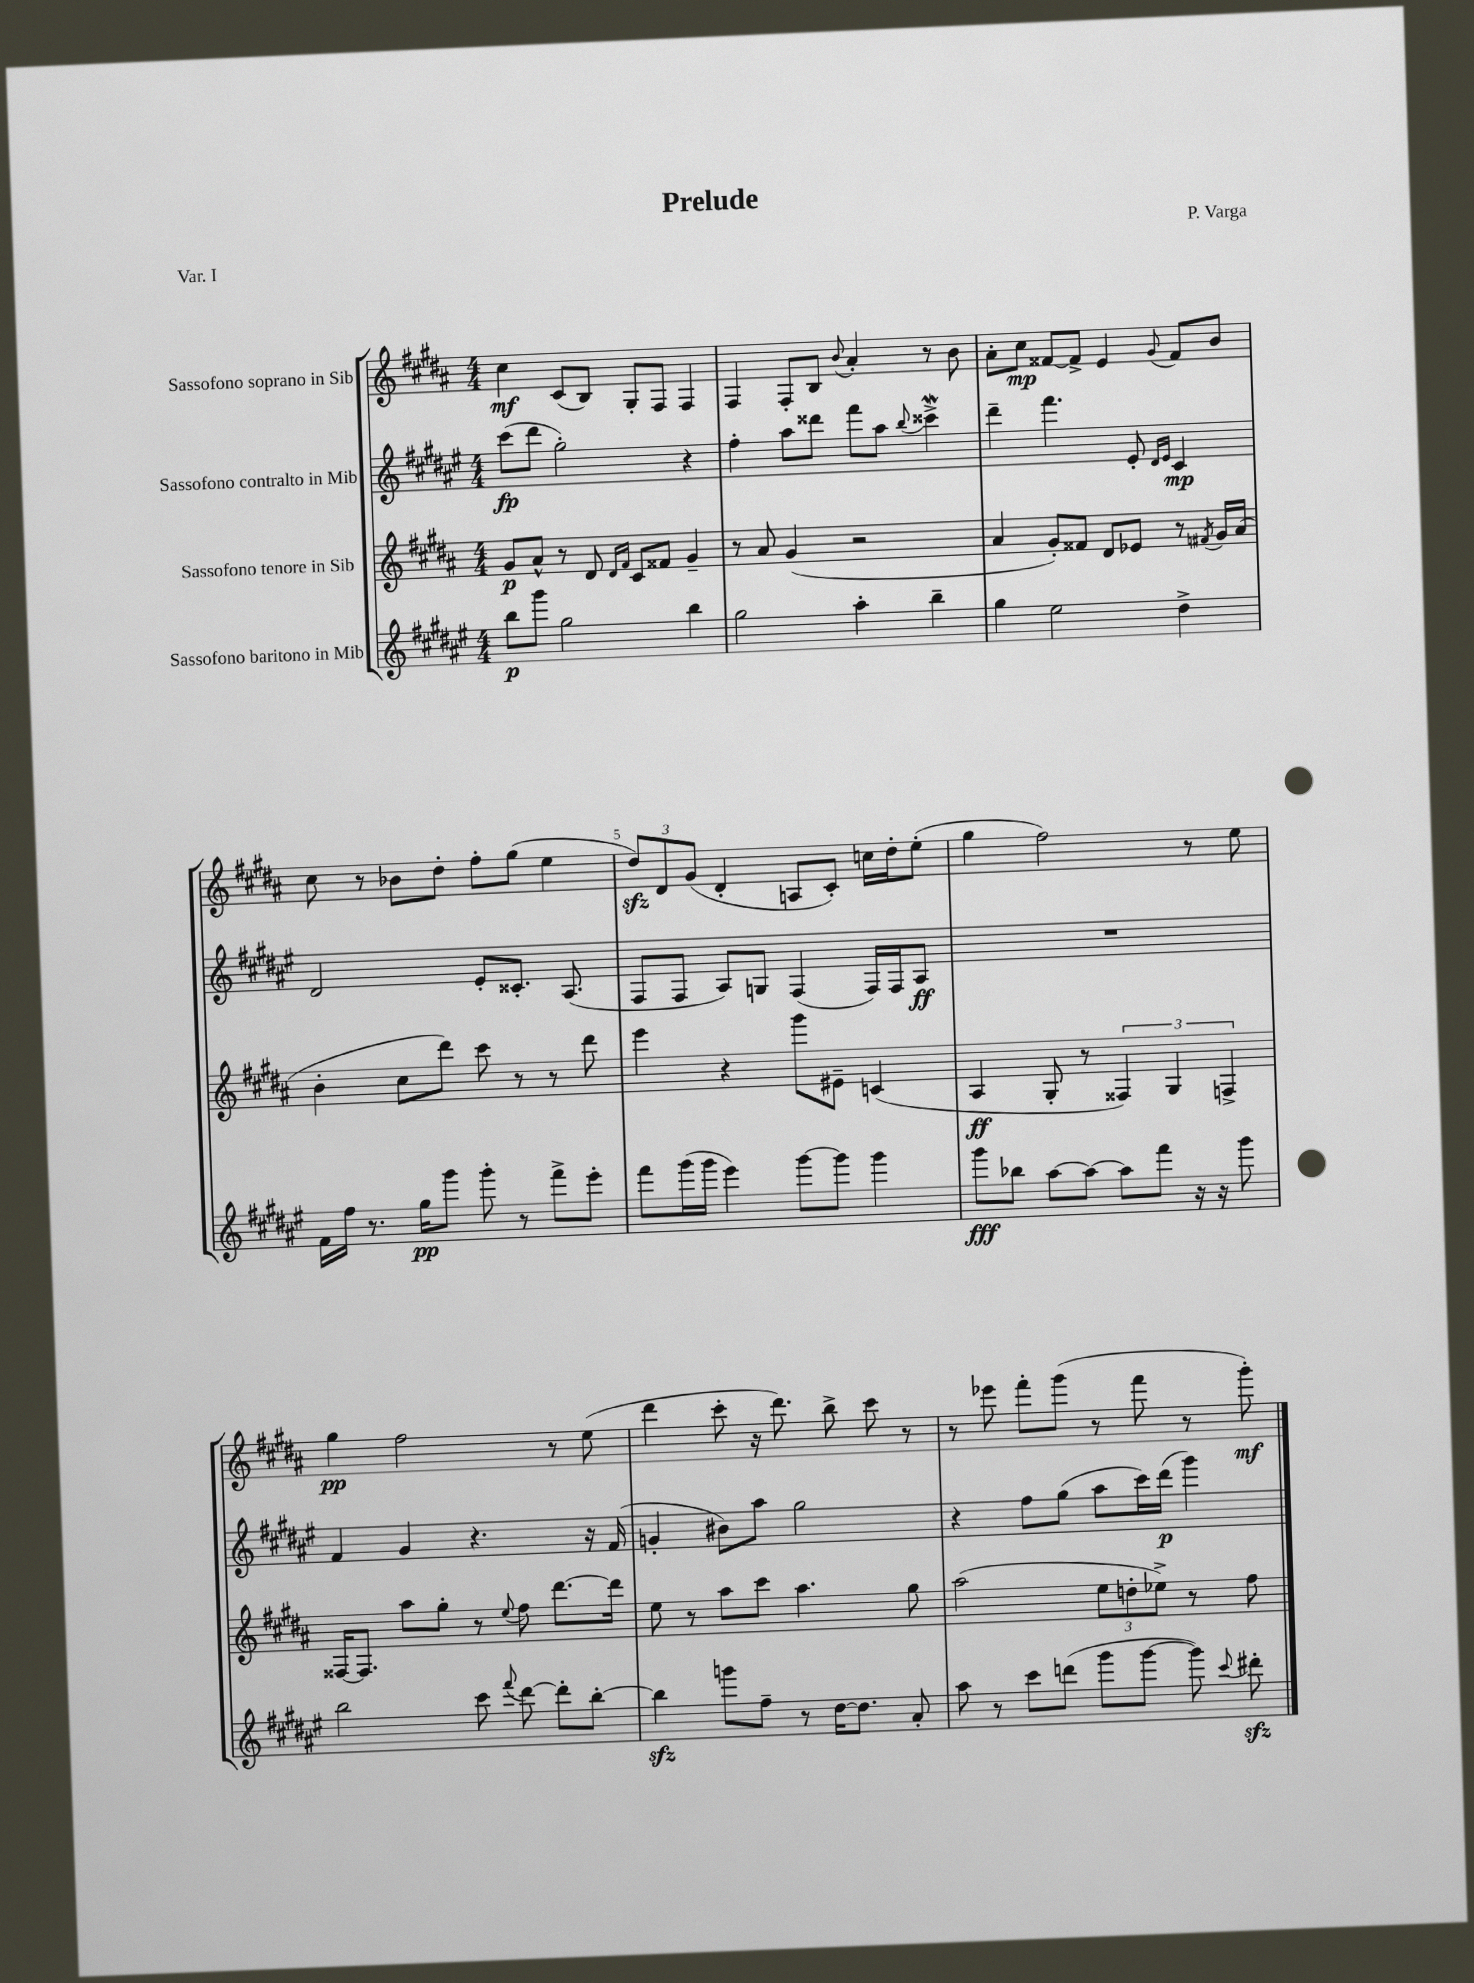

**kern	**dynam	**kern	**dynam	**kern	**dynam	**kern	**dynam
*part4	*part4	*part3	*part3	*part2	*part2	*part1	*part1
*staff4	*staff4	*staff3	*staff3	*staff2	*staff2	*staff1	*staff1
*I"Sassofono baritono in Mib	*	*I"Sassofono tenore in Sib	*	*I"Sassofono contralto in Mib	*	*I"Sassofono soprano in Sib	*
*clefG2	*	*clefG2	*	*clefG2	*	*clefG2	*
*k[f#c#g#d#a#e#]	*	*k[f#c#g#d#a#]	*	*k[f#c#g#d#a#e#]	*	*k[f#c#g#d#a#]	*
*M4/4	*	*M4/4	*	*M4/4	*	*M4/4	*
=1	=1	=1	=1	=1	=1	=1	=1
8bb\L	p	8g#/L	p	(8ccc#\L	fp	4cc#\	mf
8ggg#\J	.	8a#^^/J	.	8ddd#\J	.	.	.
2gg#\	.	8r	.	2gg#'\)	.	(8c#/L	.
.	.	8d#/	.	.	.	8B/J)	.
.	.	16qqd#/LL	.	.	.	.	.
.	.	16qqf#/JJ	.	.	.	.	.
.	.	8c#/L	.	.	.	8G#'/L	.
.	.	8f##X/J	.	.	.	8F#/J	.
4bb\	.	4g#~/	.	4r	.	4F#/	.
=2	=2	=2	=2	=2	=2	=2	=2
2gg#\	.	8r	.	4ff#'\	.	4F#/	.
.	.	8a#/	.	.	.	.	.
.	.	(4g#/	.	8aa#\L	.	8F#'/L	.
.	.	.	.	8ddd##X\J	.	8B/J	.
.	.	.	.	.	.	8qqb/	.
4aa#'\	.	2r	.	8fff#\L	.	4a#'/	.
.	.	.	.	8aa#\J	.	.	.
.	.	.	.	8qqbb/	.	.	.
4bb~\	.	.	.	4ccc##XW^\	.	8r	.
.	.	.	.	.	.	8b\	.
=3	=3	=3	=3	=3	=3	=3	=3
4gg#\	.	4a#/	.	4ddd#~\	.	8a#'\L	.
.	.	.	.	.	.	8cc#\J	mp
2ee#\	.	8g#'/L)	.	4.fff#\	.	[8f##X/L	.
.	.	8f##X/J	.	.	.	8f##^/J]	.
.	.	8d#/L	.	.	.	4e/	.
.	.	8e-X/J	.	8e#'/	.	.	.
.	.	.	.	16qqd#/LL	.	.	.
.	.	.	.	16qqe#/JJ	.	8qqg#/	.
4dd#^\	.	8r	.	4c#/	mp	8f##/L	.
.	.	8qf#X/	.	.	.	.	.
.	.	16g#/LL	.	.	.	8b/J	.
.	.	(16a#/JJ	.	.	.	.	.
!!LO:LB:g=z
=4	=4	=4	=4	=4	=4	=4	=4
16f#\LL	.	4b'\	.	2d#/	.	8cc#\	.
16ff#\JJ	.	.	.	.	.	.	.
8.r	.	.	.	.	.	8r	.
.	.	8cc#\L	.	.	.	8b-X\L	.
16gg#\KL	pp	.	.	.	.	.	.
8ggg#\J	.	8ddd#\J)	.	.	.	8dd#'\J	.
8ggg#'\	.	8ccc#\	.	8e#'/L	.	8ff#'\L	.
8r	.	8r	.	8.c##X'/J	.	(8gg#\J	.
8fff#^\L	.	8r	.	.	.	4ee\	.
.	.	.	.	(8.A#/	.	.	.
8eee#'\J	.	8ddd#\	.	.	.	.	.
=5	=5	=5	=5	=5	=5	=5	=5
8fff#\L	.	4eee\	.	8F#/L	.	12dd#zz/L)	.
.	.	.	.	.	.	12d#/	.
(16ggg#\L	.	.	.	8F#/J	.	.	.
.	.	.	.	.	.	(12g#/J	.
16ggg#\JJ	.	.	.	.	.	.	.
4eee#\)	.	4r	.	8A#/L)	.	4d#'/	.
.	.	.	.	8Gn/J	.	.	.
[8ggg#\L	.	8ggg#\L	.	(4F#/	.	8An/L	.
8ggg#\J]	.	8e#X~\J	.	.	.	8c#'/J)	.
4ggg#\	.	(4cn/	.	16F#/LL)	.	16ccn\LL	.
.	.	.	.	16F#/J	.	16dd#'\J	.
.	.	.	.	8A#/J	ff	(8ee'\J	.
=6	=6	=6	=6	=6	=6	=6	=6
8ggg#\L	fff	4A#/	ff	1r	.	4gg#\	.
8bb-X\J	.	.	.	.	.	.	.
[8aa#\L	.	8G#'/	.	.	.	2ff#\)	.
8aa#\J_	.	8r	.	.	.	.	.
8aa#\L]	.	6F##X/)	.	.	.	.	.
8fff#\J	.	.	.	.	.	.	.
.	.	6G#/	.	.	.	.	.
16r	.	.	.	.	.	8r	.
16r	.	.	.	.	.	.	.
.	.	6Fn^/	.	.	.	.	.
8ggg#\	.	.	.	.	.	8ee\	.
!!LO:LB:g=z
=7	=7	=7	=7	=7	=7	=7	=7
2bb\	.	[16F##X/KL	.	4f#/	.	4gg#\	pp
.	.	8.F##/J]	.	.	.	.	.
.	.	8aa#\L	.	4g#/	.	2ff#\	.
.	.	8gg#'\J	.	.	.	.	.
8ccc#\	.	8r	.	4.r	.	.	.
8qqfff#/	.	8qqee/	.	.	.	.	.
[8ddd#\	.	8ff#\	.	.	.	.	.
8ddd#'\L]	.	[8.ddd#\L	.	.	.	8r	.
[8bb'\J	.	.	.	16r	.	(8ee\	.
.	.	16ddd#\Jk]	.	(16f#/	.	.	.
=8	=8	=8	=8	=8	=8	=8	=8
4bbzz\]	.	8ee\	.	4gn'/	.	4ddd#\	.
.	.	8r	.	.	.	.	.
8gggn\L	.	8aa#\L	.	8b#X\L)	.	8ccc#'\	.
8ff#~\J	.	8ccc#\J	.	8aa#\J	.	16r	.
.	.	.	.	.	.	8.ddd#\)	.
8r	.	4.aa#\	.	2gg#\	.	.	.
[16dd#\KL	.	.	.	.	.	8bb^\	.
8.dd#\J]	.	.	.	.	.	.	.
.	.	.	.	.	.	8ccc#\	.
8a#'/	.	8gg#\	.	.	.	8r	.
=9	=9	=9	=9	=9	=9	=9	=9
8aa#\	.	(2aa#\	.	4r	.	8r	.
8r	.	.	.	.	.	8eee-X\	.
8ccc#\L	.	.	.	8ff#\L	.	8fff#'\L	.
(8dddn\J	.	.	.	(8gg#\J	.	(8ggg#\J	.
8ggg#\L	.	12ee\L	.	8aa#\L	.	8r	.
.	.	12ddn'\	.	.	.	.	.
[8ggg#\J	.	.	.	16ccc#\L)	.	8fff#\	.
.	.	12ee-X^\J)	.	.	.	.	.
.	.	.	.	(16ddd#\JJ	p	.	.
8ggg#\])	.	8r	.	4ggg#\)	.	8r	.
8qqccc#/	.	.	.	.	.	.	.
8ddd#Xzz'\	.	8ff#\	.	.	.	8ggg#'\)	mf
==	==	==	==	==	==	==	==
*-	*-	*-	*-	*-	*-	*-	*-
